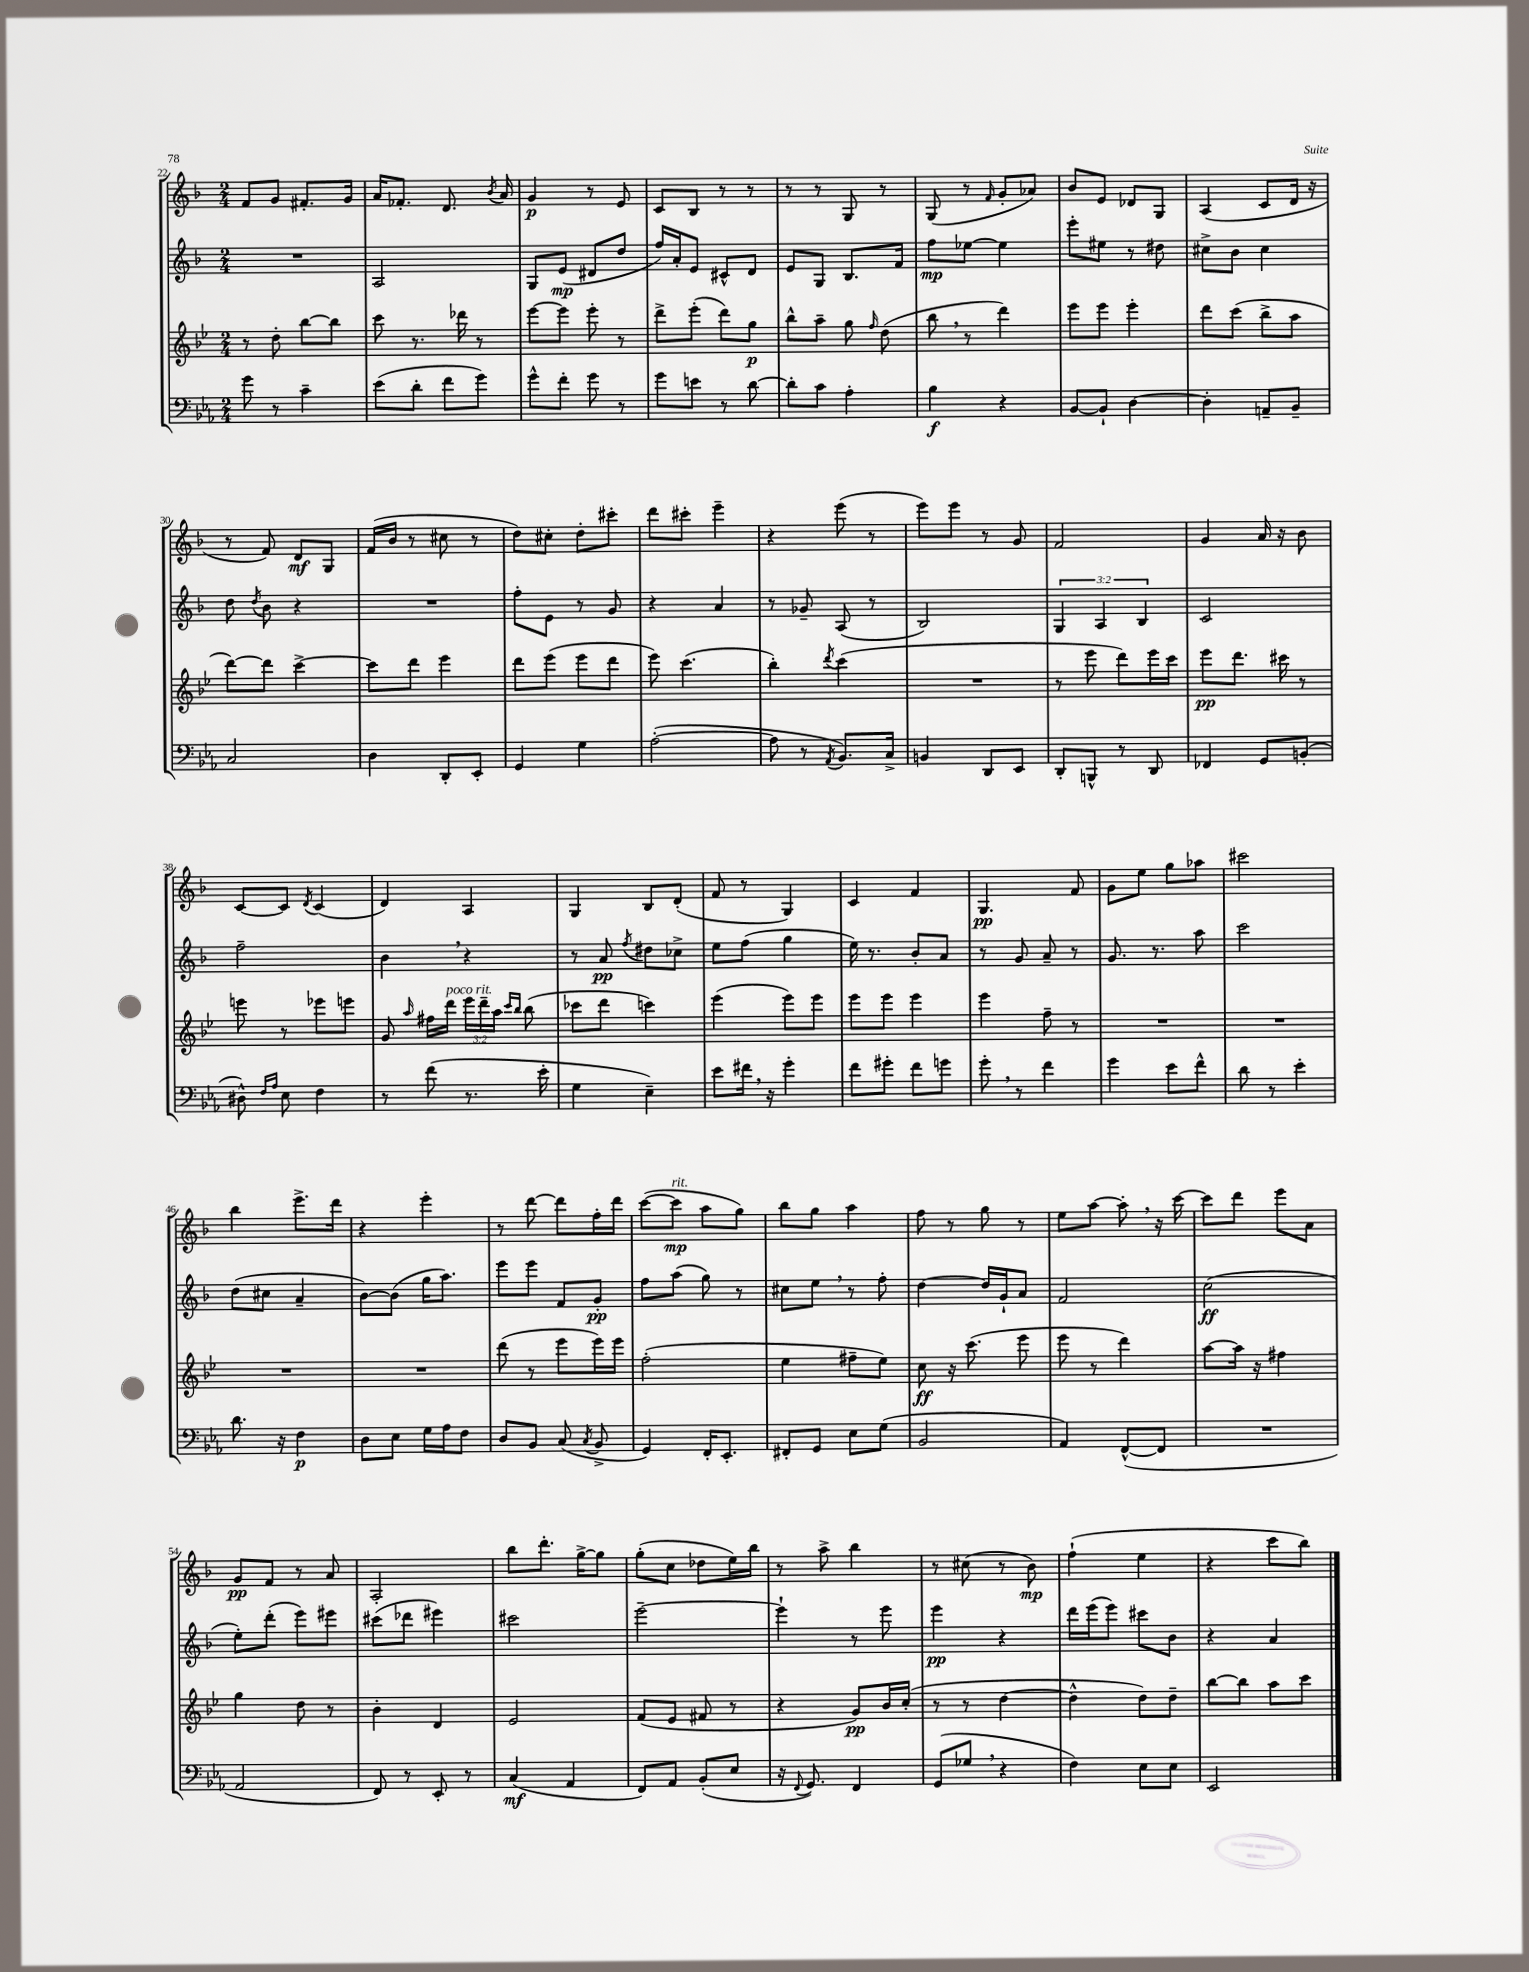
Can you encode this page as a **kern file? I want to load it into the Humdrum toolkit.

**kern	**kern	**kern	**kern
*staff4	*staff3	*staff2	*staff1
*clefF4	*clefG2	*clefG2	*clefG2
*k[b-e-a-]	*k[b-e-]	*k[b-]	*k[b-]
*M2/4	*M2/4	*M2/4	*M2/4
8g\	8r	2r	8f/L
8r	8dd'\	.	8g/J
4c~\	[8bb-\L	.	8.f#'/L
.	8bb-\]J	.	.
.	.	.	16g/Jk
=	=	=	=
(8e-\L	8ccc\	2A/	16a/LK
.	.	.	8.f-'/J
8d'\J	8.r	.	.
8f\L	.	.	8.d/
.	16ddd-\	.	.
8g\J)	8r	.	.
.	.	.	8qb-/
.	.	.	16a/
=	=	=	=
8g^^\L	[8eee-\L	8G/L	4g/
8f'\J	8eee-\]J	(8e/J	.
8g\	8eee-'\	8d#/L	8r
8r	8r	8dd/J	8e/
=	=	=	=
8g\L	8ddd^\L	16ff/LL)	8c/L
.	.	16a'/J	.
8e\J	(8eee-'\J	8e/J	8B-/J
8r	8ddd\L)	8c#^^/L	8r
[8d\	8gg\J	8d/J	8r
=	=	=	=
8d'\]L	8bb-^^\L	8e/L	8r
8c\J	8aa~\J	8G/J	8r
4A-'\	8gg\	8.B-/L	8G/
.	16qqff/	.	.
.	(8dd\	.	8r
.	.	16f/Jk	.
=	=	=	=
4B-\	8bb-\	8ff\L	(8G/
.	8r	[8ee-\J	8r
.	.	.	16qqf/
4r	4ddd\)	4ee-\]	8g'/L
.	.	.	8a-/J)
=	=	=	=
[8BB-/L	8eee-\L	8eee'\L	8b-/L
8BB-`/]J	8eee-\J	8ee#\J	8e/J
[4D\	4eee-'\	8r	8d-/L
.	.	8dd#\	8G/J
=	=	=	=
4D'\]	8ddd\L	8cc#^\L	(4A/
.	(8ccc\J	8b-\J	.
8AA~/L	8bb-^\L	4cc#\	8c/L
8BB-~/J	8aa\J	.	16d/Jk
.	.	.	16r
=	=	=	=
2C/	[8ddd\L)	8dd\	8r
.	.	8qdd/	.
.	8ddd\]J	8b-\	8f/)
.	[4ccc^\	4r	8d/L
.	.	.	8G/J
=	=	=	=
4D\	8ccc\]L	2r	(16f/LL
.	.	.	16b-/JJ
.	8ddd\J	.	8r
8DD'/L	4eee-\	.	8cc#\
8EE-'/J	.	.	8r
=	=	=	=
4GG/	8ddd\L	8ff'\L	8dd\L)
.	(8eee-\J	8e\J	8cc#'\J
4G\	8eee-\L	8r	8dd'\L
.	8ddd\J	8g/	8ccc#'\J
=	=	=	=
([2A-'\	8eee-\)	4r	8ddd\L
.	(4.ccc\	.	8ccc#'\J
.	.	4a/	4eee~\
=	=	=	=
8A-\]	4bb-'\)	8r	4r
8r	.	8g-~/	.
8qAA-/	8qddd/	.	.
8.BB-/L)	(4ccc\	(8A/	(8eee\
.	.	8r	8r
16C^/Jk	.	.	.
=	=	=	=
4BB/	2r	2B-/)	8eee\L)
.	.	.	8eee\J
8DD/L	.	.	8r
8EE-/J	.	.	8g/
=	=	=	=
8DD'/L	8r	6G/	2f/
8BBB^^/J	8eee-\	.	.
.	.	6A/	.
8r	8ddd\L)	.	.
.	.	6B-/	.
8DD/	16eee-\L	.	.
.	16ccc\JJ	.	.
=	=	=	=
4FF-/	8eee-\L	2c/	4g/
.	8.ddd\J	.	.
8GG/L	.	.	16a/
.	16ccc#\	.	16r
(8BB'/J	8r	.	8b-\
=	=	=	=
8D#^^\)	8eee\	2ff~\	[8c/L
16qqF/LL	.	.	.
16qqA-/JJ	.	.	.
8E-\	8r	.	8c/]J
.	.	.	8qd/
4F\	8eee-\L	.	(4c/
.	8eee\J	.	.
=	=	=	=
8r	8g/	4b-\	4d/)
.	16qqaa/	.	.
(8f\	16ff#\LL	.	.
.	16ddd\JJ	.	.
8.r	24eee-\LL	4r	4A/
.	24ddd~\	.	.
.	24aa\JJ	.	.
.	16qqccc/LL	.	.
.	16qqbb-/JJ	.	.
.	(8bb-\	.	.
16e-'\	.	.	.
=	=	=	=
4G\	8ccc-\L	8r	4G/
.	8ddd\J	8a/	.
.	.	8qff/	.
4E-~\)	4ccc\)	8dd#\L	8B-/L
.	.	8cc-^\J	(8d'/J
=	=	=	=
8e-\L	(4eee-\	8ee\L	8f/
16f#\Jk	.	(8ff\J	8r
16r	.	.	.
4g'\	8eee-\L)	4gg\	4G/)
.	8eee-\J	.	.
=	=	=	=
8f\L	8eee-\L	16ee\)	4c/
.	.	8.r	.
8g#'\J	8eee-\J	.	.
8f\L	4eee-\	8b-'/L	4f/
8g\J	.	8a/J	.
=	=	=	=
8g'\	4eee-\	8r	4.G/
8r	.	8g/	.
4f\	8ff~\	8a~/	.
.	8r	8r	8f/
=	=	=	=
4g\	2r	8.g/	8g\L
.	.	.	8ee\J
.	.	8.r	.
8e-\L	.	.	8gg\L
8f^^\J	.	8aa\	8aa-\J
=	=	=	=
8d\	2r	2ccc\	2ccc#\
8r	.	.	.
4e-'\	.	.	.
=	=	=	=
8.d\	2r	(8dd\L	4bb-\
.	.	8cc#\J	.
16r	.	.	.
4F\	.	4a~/	8.eee^\L
.	.	.	16ddd\Jk
=	=	=	=
8D\L	2r	[8b-\L)	4r
8E-\J	.	(8b-\]J	.
16G\LL	.	16gg\LK	4eee'\
16A-\J	.	8.aa\J)	.
8F\J	.	.	.
=	=	=	=
8D/L	(8ddd\	8eee\L	8r
8BB-/J	8r	8eee\J	[8ddd\
(8C/	8eee-\L	8f/L	8ddd\]L
8qC/	.	.	.
8BB-^/	16eee-\L)	8g'/J	16ff'\L
.	16eee-\JJ	.	16ddd\JJ
=	=	=	=
4GG/)	(2ff'\	8ff\L	([8ccc\L
.	.	(8aa\J	8ccc\]J
16FF'/LK	.	8gg\)	8aa\L
8.EE-'/J	.	.	.
.	.	8r	8gg\J)
=	=	=	=
8FF#'/L	4ee-\	8cc#\L	8bb-\L
8GG/J	.	8ee\J	8gg\J
8E-\L	8ff#~\L	8r	4aa\
(8G\J	8ee-\J)	8ff'\	.
=	=	=	=
2BB-/	8cc\	[4dd\	8ff\
.	16r	.	8r
.	(8.ccc\	.	.
.	.	16dd/]LL	8gg\
.	.	16g`/J	.
.	8eee-\	8a/J	8r
=	=	=	=
4AA-/)	8eee-\	2f/	8ee\L
.	8r	.	[8aa\J
([8FF^^/L	4ddd\)	.	8aa'\]
8FF/]J	.	.	16r
.	.	.	[16ccc\
=	=	=	=
2r	[8aa\L	(2cc\	8ccc\]L
.	16aa\]Jk	.	8ddd\J
.	16r	.	.
.	4ff#\	.	8eee\L
.	.	.	8a\J
=	=	=	=
2AA-/	4gg\	8ee'\L)	8g/L
.	.	(8ddd'\J	8f/J
.	8dd\	8eee\L)	8r
.	8r	8eee#\J	8a/
=	=	=	=
8FF/)	4b-'\	(8ccc#\L	2A'/
8r	.	8ddd-\J	.
8EE-'/	4d/	4eee#\)	.
8r	.	.	.
=	=	=	=
(4C/	2e-/	2ccc#\	8bb-\L
.	.	.	8.ddd'\J
4AA-/	.	.	.
.	.	.	[16gg^\LK
.	.	.	8gg\]J
=	=	=	=
8FF/L)	(8f/L	[2eee~\	(8gg'\L
8AA-/J	8e-/J	.	8cc\J
(8BB-'/L	8f#/	.	8dd-\L
8E-/J	8r	.	16ee\L)
.	.	.	16bb-\JJ
=	=	=	=
16r	4r	4eee`\]	8r
8qqFF/	.	.	.
8.GG/)	.	.	.
.	.	.	8aa^\
4FF/	8g/L)	8r	4bb-\
.	16b-/L	8eee\	.
.	(16cc'/JJ	.	.
=	=	=	=
(8GG/L	8r	4eee\	8r
8G-/J	8r	.	(8cc#\
4r	[4dd\	4r	8r
.	.	.	8b-\)
=	=	=	=
4F\)	4dd^^\]	16ddd\LL	(4ff`\
.	.	(16eee\J	.
.	.	8eee\J)	.
8E-\L	8dd\L)	8ccc#\L	4ee\
8E-\J	8dd~\J	8b-\J	.
=	=	=	=
2EE-/	[8bb-\L	4r	4r
.	8bb-\]J	.	.
.	8aa\L	4a/	8ccc\L
.	8ccc\J	.	8bb-\J)
==	==	==	==
*-	*-	*-	*-
